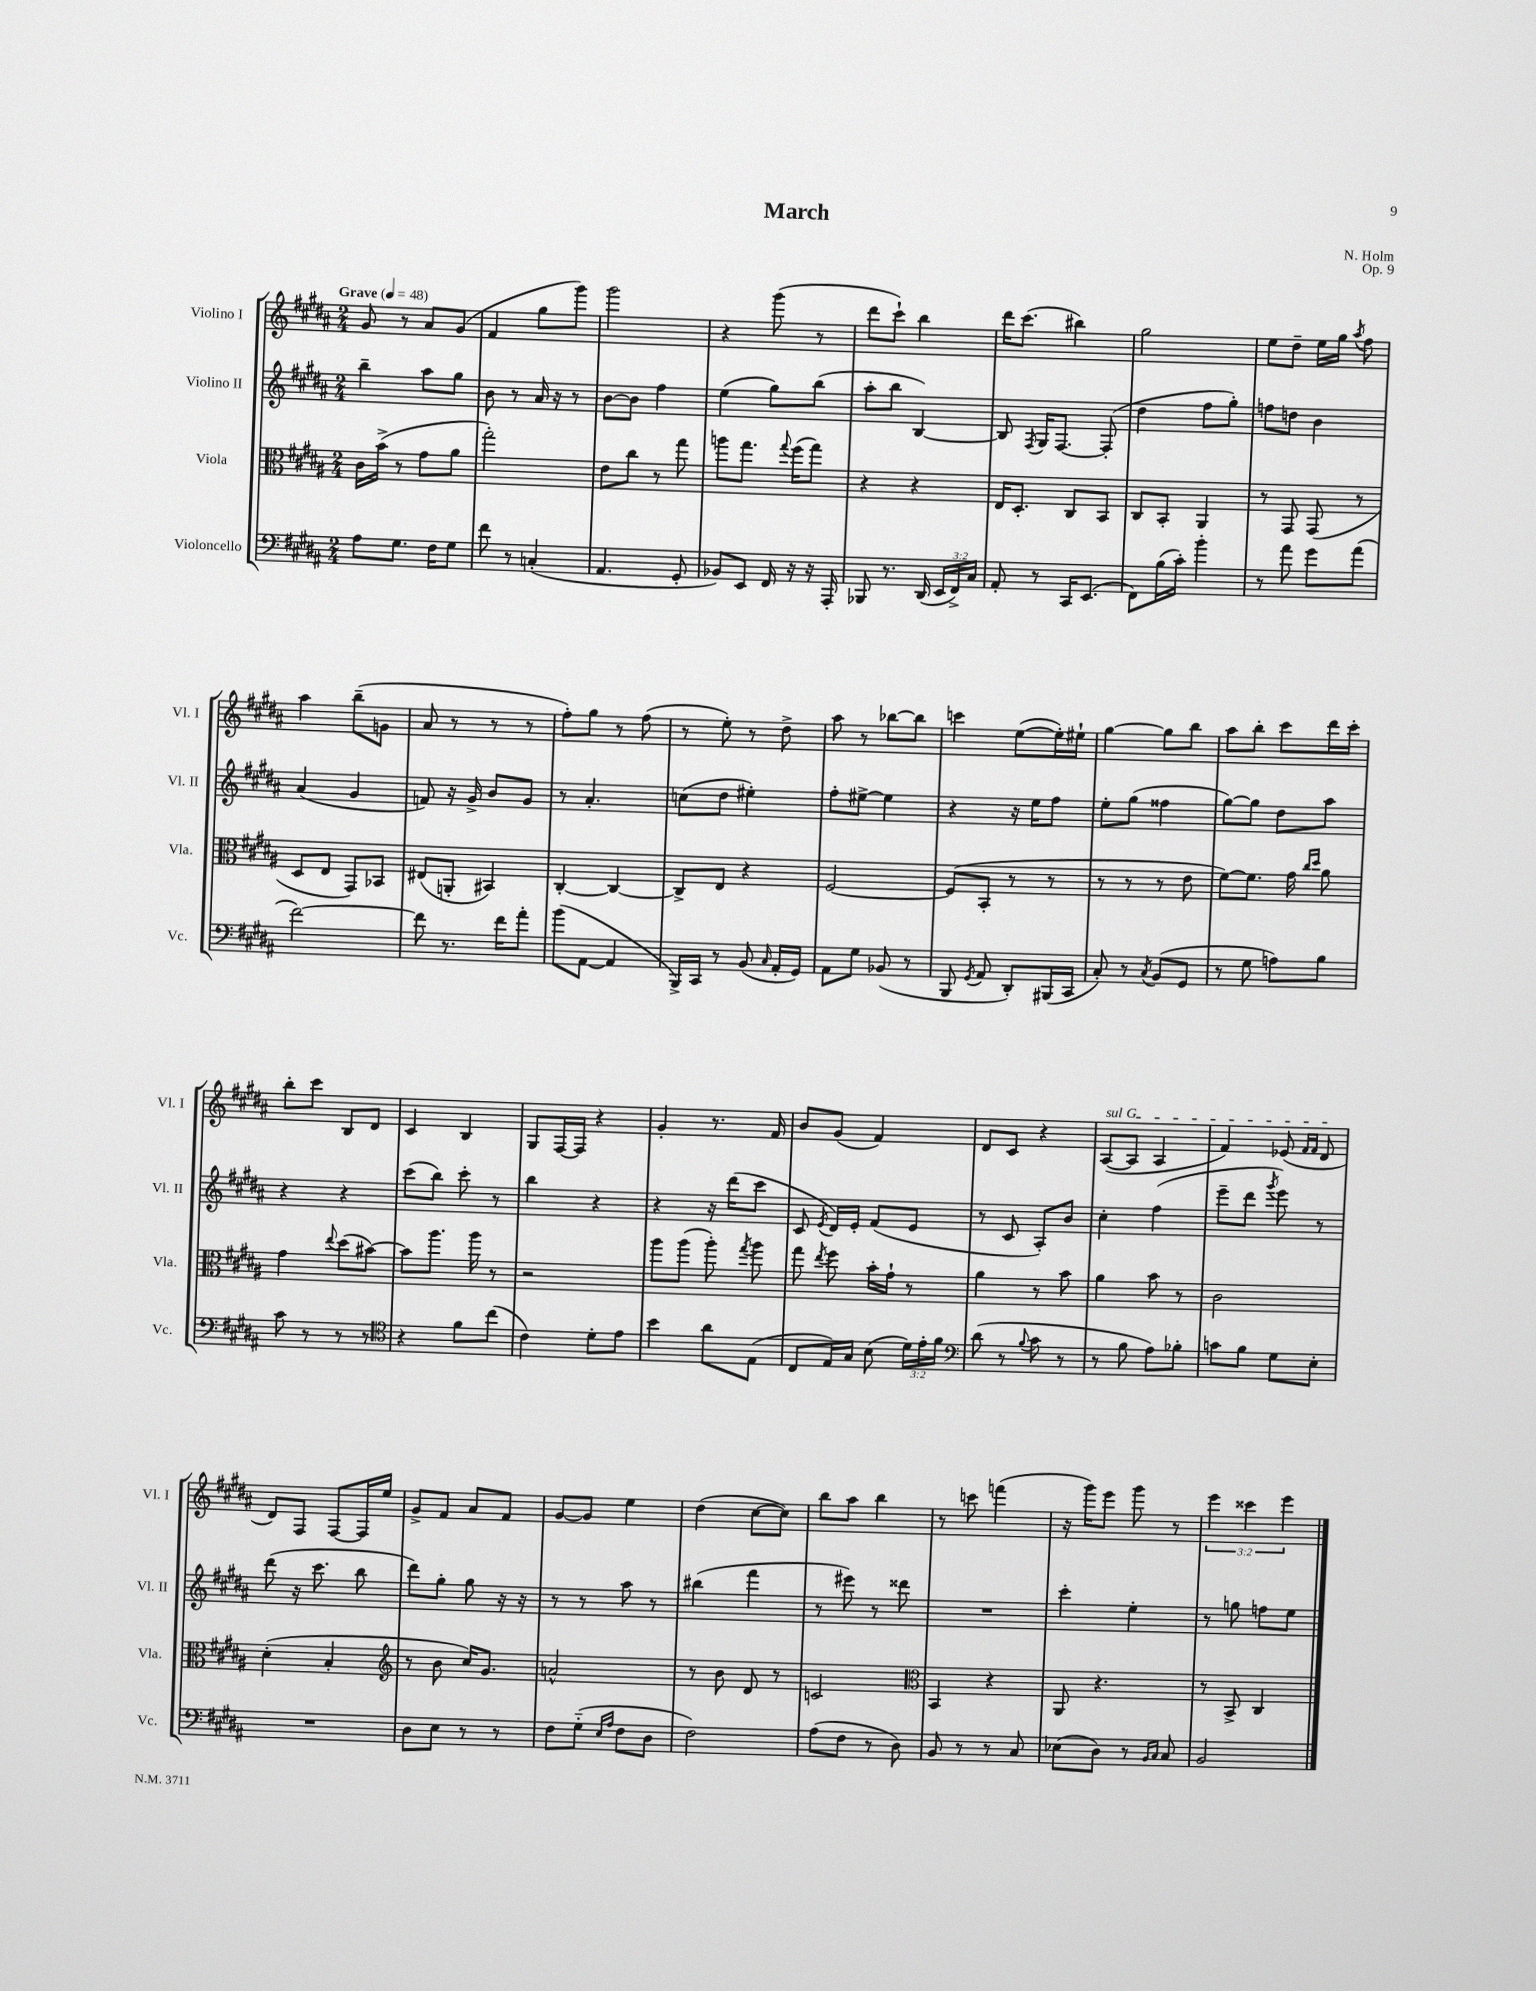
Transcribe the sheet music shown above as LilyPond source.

\header { title = "March" composer = "N. Holm" opus = "Op. 9" }
<<
\new StaffGroup <<
\new Staff = "s0" \with { instrumentName = "Violino I" shortInstrumentName = "Vl. I" } {
    \clef treble \key b \major \numericTimeSignature \time 2/4 \override Staff.TupletNumber.text = #tuplet-number::calc-fraction-text \tempo "Grave" 4 = 48
    \autoBeamOff gis'8 r8 ais'8[ gis'8]( |
    fis'4 gis''8[ gis'''8]) |
    gis'''2 |
    r4 gis'''8( r8 |
    dis'''8[ cis'''8]-!) b''4 |
    dis'''16[ cis'''8.]( bis''4) |
    gis''2 |
    e''8[ dis''8]-- e''16[ gis''16] \acciaccatura { ais''8 } fis''8 |
    ais''4 b''8[--( g'8] |
    ais'8 r8 r8 r8 |
    fis''8[-.) gis''8] r8 fis''8( |
    r8 e''8-.) r8 dis''8-> |
    ais''8 r8 bes''8[~ bes''8] |
    c'''4 e''8[~( e''16-.) eis''16]-! |
    gis''4~ gis''8[ b''8] |
    ais''8[ b''8]-. cis'''8[ dis'''16 cis'''16]-. |
    b''8[-. cis'''8] b8[ dis'8] |
    cis'4 b4 |
    gis8[ fis16~ fis16] r4 |
    gis'4-. r8. fis'16 |
    b'8[ gis'8]( fis'4) |
    dis'8[ cis'8] r4 |
    \once \override TextSpanner.bound-details.left.text = \markup { \italic "sul G" } ais8[~\startTextSpan( ais8] ais4 |
    fis'4) ees'8( \grace { fis'16[ fis'16] } dis'8\stopTextSpan |
    dis'8[) fis8] fis8[~ fis16 e''16] |
    gis'8[-> fis'8] ais'8[ fis'8] |
    gis'8[~ gis'8] e''4 |
    dis''4( cis''8[~ cis''8]) |
    b''8[ ais''8] b''4 |
    r8 c'''8 f'''4( |
    r16 gis'''16[) e'''8] gis'''8 r8 |
    \tuplet 3/2 { e'''4 cisis'''4 e'''4 } \bar "|." |
}
\new Staff = "s1" \with { instrumentName = "Violino II" shortInstrumentName = "Vl. II" } {
    \clef treble \key b \major \numericTimeSignature \time 2/4
    \autoBeamOff b''4-- ais''8[ gis''8] |
    b'8 r8 ais'16 r16 r8 |
    b'8[~ b'8] fis''4 |
    e''4( gis''8[) b''8]( |
    ais''8[-. b''8] b4~) |
    b8 \acciaccatura { fis8 } gis16[ fis8.]~ fis8-.( |
    dis''4 fis''8[ gis''8]-.) |
    f''8[ d''8] b'4 |
    ais'4( gis'4 |
    f'8) r16 gis'16-> b'8[ gis'8] |
    r8 ais'4.-. |
    c''8[( dis''8] eis''4-.) |
    fis''8[-. eis''8]~-> eis''4 |
    r4 r16 e''16[ fis''8] |
    e''8[-. gis''8]( fisis''4 |
    gis''8[~) gis''8] dis''8[ ais''8] |
    r4 r4 |
    cis'''8[( b''8]) cis'''8-. r8 |
    b''4 r4 |
    r4 r16 dis'''16[( cis'''8] |
    cis'8 \acciaccatura { e'8 } dis'16[) e'16]-. fis'8[( e'8] |
    r8 cis'8 ais8[-.) b'8] |
    cis''4-. fis''4( |
    e'''8[-- dis'''8] \acciaccatura { gis'''8 } e'''8) r8 |
    dis'''8( r16 cis'''8. b''8 |
    dis'''8[) gis''8]-. gis''8 r16 r16 |
    r8 r8 ais''8 r8 |
    bis''4( fis'''4 |
    r8 eis'''8) r8 disis'''8 |
    R2 |
    cis'''4-. e''4-. |
    r8 g''8 f''8[ e''8] \bar "|." |
}
\new Staff = "s2" \with { instrumentName = "Viola" shortInstrumentName = "Vla." } {
    \clef alto \key b \major \numericTimeSignature \time 2/4
    \autoBeamOff cis'16[ b'16]->( r8 gis'8[ ais'8] |
    gis''2-.) |
    e'8[ cis''8] r8 gis''8 |
    a''8[ gis''8.] \appoggiatura { gis''8 } fis''16[( gis''8]) |
    r4 r4 |
    e16[ dis8.]-. cis8[ b,8] |
    cis8[ b,8]-. ais,4 |
    r8 gis,8 gis,8( r8 |
    dis8[ e8] gis,8[) bes,8] |
    eis8[( a,8]-. bis,4) |
    cis4~-. cis4~ |
    cis8[-> e8] r4 |
    fis2~ |
    fis8[( b,8]-. r8 r8 |
    r8 r8 r8 e'8 |
    fis'8[~) fis'8.] gis'16 \grace { cis''16[ dis''16] } ais'8 |
    gis'4 \appoggiatura { e''8 } dis''8[( bis'8]~) |
    bis'8[ ais''8.] ais''16 r8 |
    r2 |
    ais''8[ ais''8]( ais''8-.) \acciaccatura { gis''8 } ais''8 |
    gis''8 \acciaccatura { e''8 } fis''8 b'16[-. gis'16]-! r8 |
    ais'4 r8 b'8 |
    ais'4 b'8 r8 |
    cis'2 |
    dis'4-.( b4-. |
    \clef treble r8 b'8 cis''16[) gis'8.] |
    a'2-^ |
    r8 b'8 dis'8 r8 |
    c'2 |
    \clef alto b,4 r4 |
    ais,8 r4. |
    r8 b,8-> cis4 \bar "|." |
}
\new Staff = "s3" \with { instrumentName = "Violoncello" shortInstrumentName = "Vc." } {
    \clef bass \key b \major \numericTimeSignature \time 2/4 \override Staff.TupletNumber.text = #tuplet-number::calc-fraction-text
    \autoBeamOff ais8[ gis8.] fis16[ gis8] |
    fis'8 r8 c4-.( |
    ais,4. gis,8-. |
    bes,8[) e,8] fis,16 r16 r16 ais,,16-. |
    bes,,8 r8. dis,16( \tuplet 3/2 { e,16[ fis,16->) cis16] } |
    ais,8-. r8 cis,16[ e,8.]( |
    fis,8[) b16( cis'16]-.) b'4-. |
    r8 ais'8 gis'8[ ais'8]( |
    fis'2~) |
    fis'8 r8. fis'16[ ais'8]-. |
    b'8[( ais,8]~ ais,4 |
    b,,16[->) cis,16] r8 b,8( \grace { cis16 } ais,16[-. gis,16]) |
    ais,8[ gis8] bes,8( r8 |
    b,,8 \acciaccatura { gis,8 } ais,8 dis,8[-.) bis,,16( cis,16] |
    cis8-.) r8 \acciaccatura { cis8 } b,8[( gis,8] |
    r8 gis8 a8[) b8] |
    cis'8 r8 r8 r8 |
    \clef tenor r4 fis'8[ cis''8]( |
    cis'4) dis'8[-. e'8] |
    b'4 ais'8[ e8]( |
    cis8[ e16) gis16] b8( \tuplet 3/2 { dis'16[) e'16-. fis'16] } |
    \clef bass dis'8( r8 \appoggiatura { b8 } cis'8 r8 |
    r8 b8 ais8[) bes8]-. |
    c'8[ b8] gis8[ e8]-. |
    R2 |
    dis8[ e8] r8 r8 |
    fis8[ gis8]-_( \grace { e16[ ais16] } fis8[ dis8] |
    fis2) |
    ais8[( fis8] r8 dis8) |
    b,8 r8 r8 cis8 |
    ees8[( dis8]) r8 \grace { b,16[ cis16] } cis8 |
    b,2 \bar "|." |
}
>>
>>
\layout { \context { \Score \remove "Bar_number_engraver" } }
